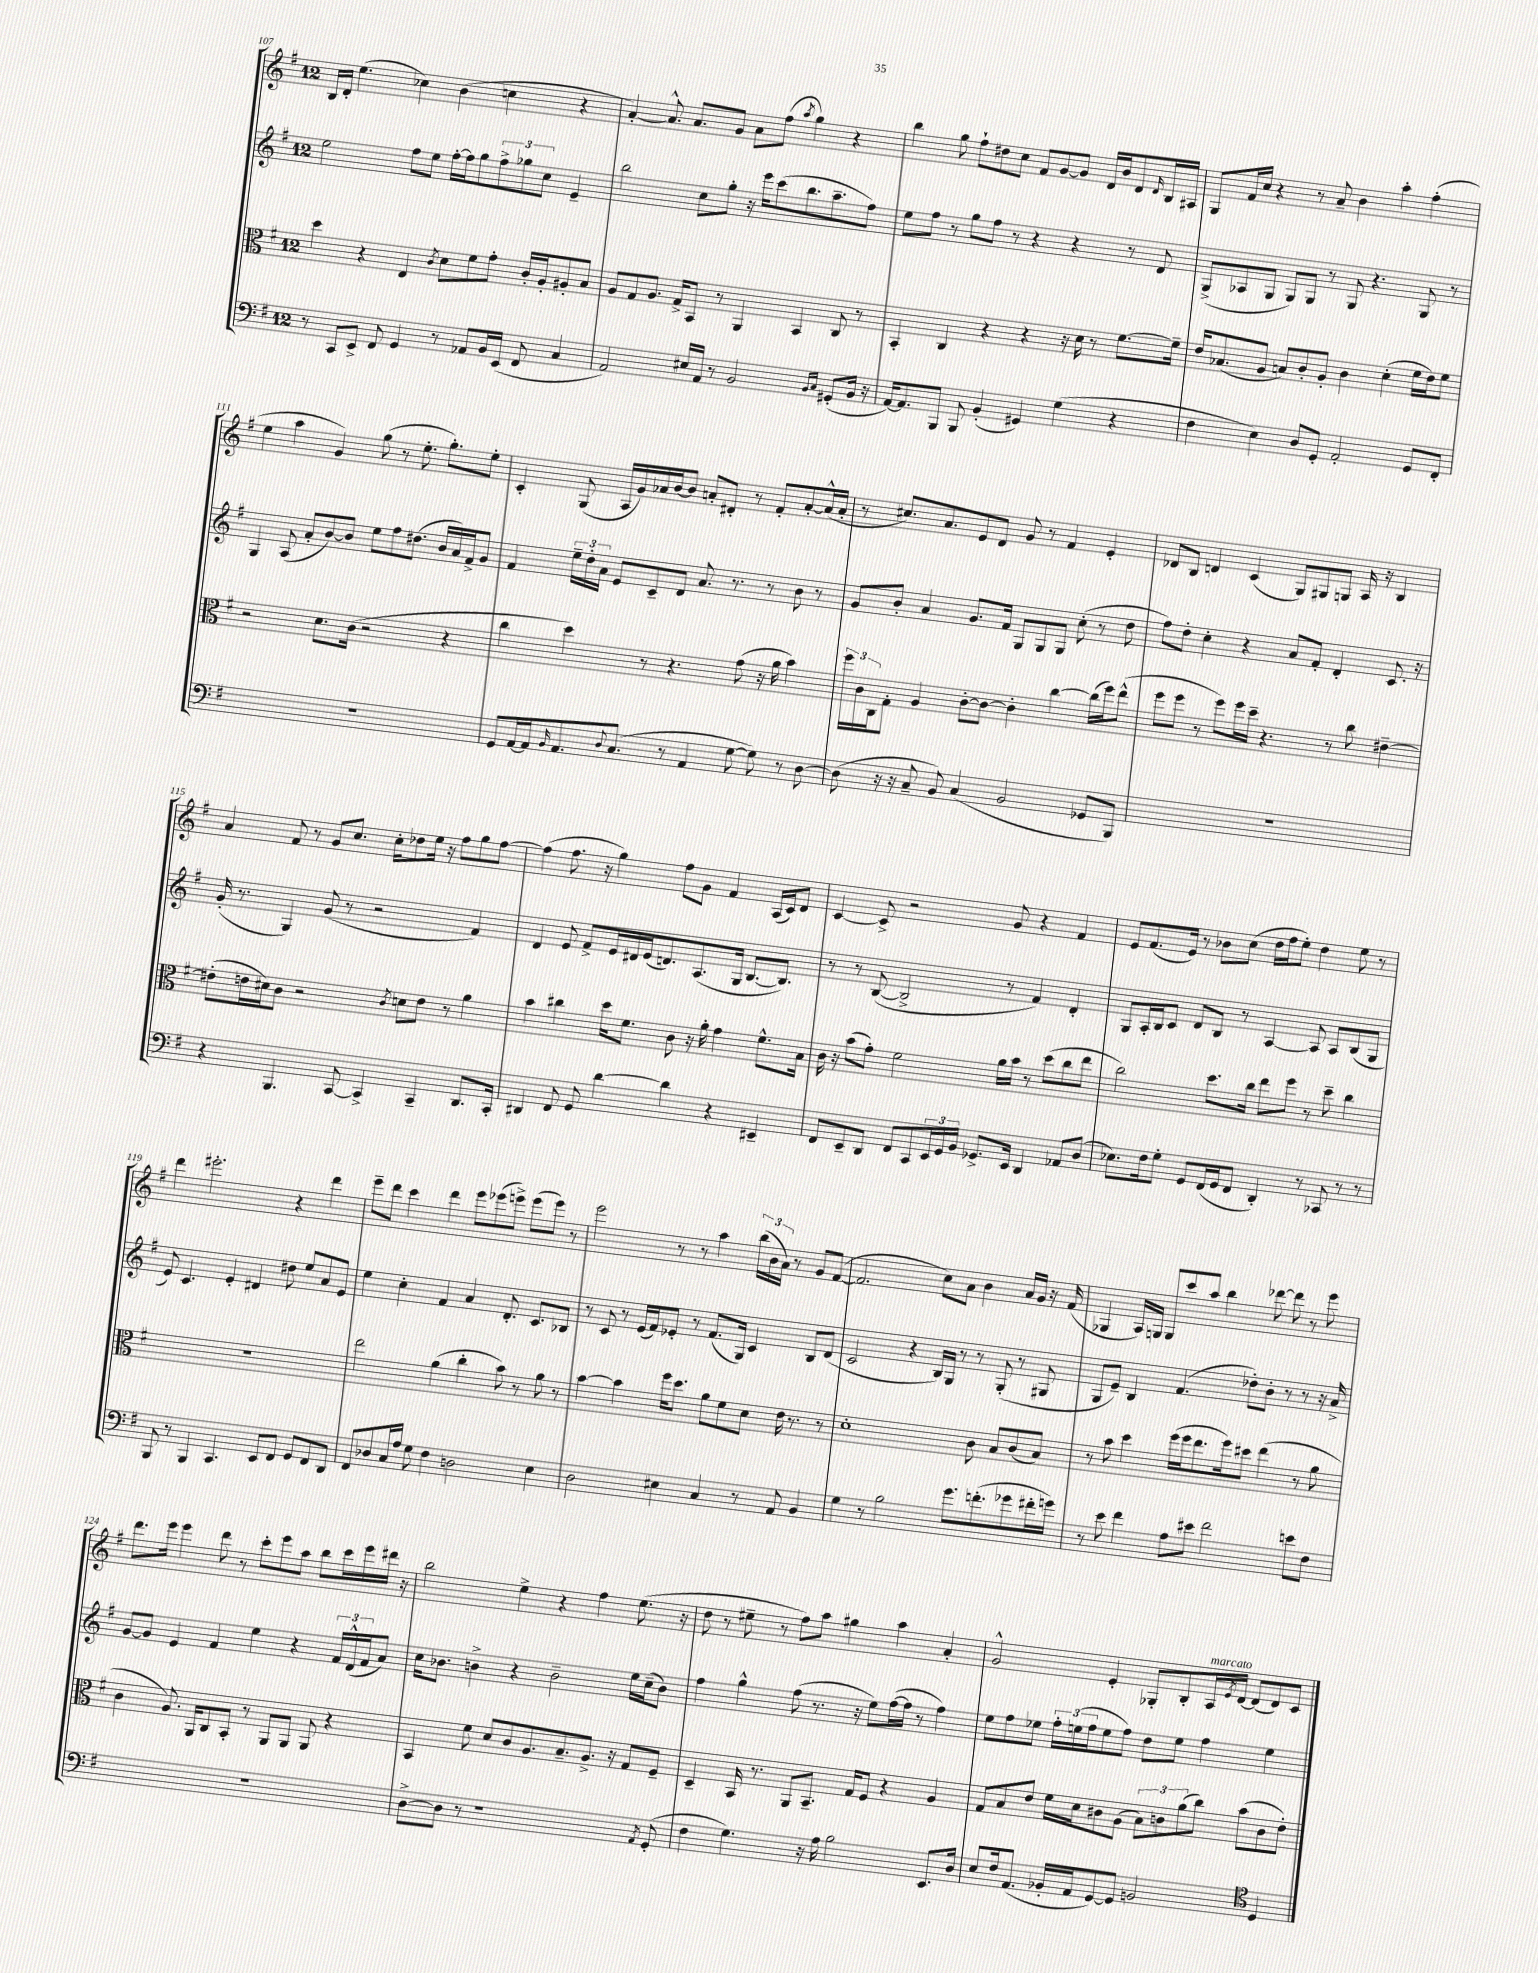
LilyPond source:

<<
\new StaffGroup <<
\new Staff = "s0" {
    \clef treble \key g \major \once \override Staff.TimeSignature.style = #'single-digit \time 12/8
    b16 d'16-. e''4.( ces''4) b'4( c''4 r4 |
    a'4~-.) a'8.-^ a'8. g'8 a'8 fis''8( \acciaccatura { a''8 } g''4) r4 |
    b''4 g''8 fis''8-! dis''8 c''8 fis'8 g'8~ g'8 d'16 b'16 d'8 \grace { d'16 } b16 ais16 |
    g8 fis'16 c''16 r4 r8 a'8-- b'4 a''4-. fis''4-.( |
    e''4 a''4 g'4) g''8( r8 e''8.-. g''8.-.) e''8-. |
    c'4-. g8( a16 g'16) aes'16 b'16~ b'8 a'8-. dis'8-. r8 fis'8-. a'8~-. a'16-^( a'16-. |
    r8 cis''8.) a'8. e'8 d'8 g'8 r8 fis'4 e'4-. |
    des'8 b8 d'4 c'4( g8) gis8 g8 a16 r16 b4 |
    a'4 fis'8 r8 g'8 c''8. c''16-. des''8 e''16 r16 fis''8 g''8 fis''8~ |
    fis''4( fis''8. r16 g''4) fis''8 g'8 fis'4 a16( c'16) d'8 |
    c'4~ c'8-> r2 g'8 r4 fis'4 |
    e'8 fis'8.( e'16) r8 bes'8 c''8( d''16 fis''16 e''8-.) d''4 e''8 r8 |
    d'''4 eis'''2.-. r4 d'''4 |
    e'''8-- d'''8 c'''4 d'''4 e'''8 ees'''8( e'''8->) e'''8( e'''8) r8 |
    e'''2 r8 r8 a''4 \tuplet 3/2 { b''16( b'16 a'16) } r8 g'8 fis'8~( |
    fis'2. c''8) a'8 b'4 a'16 g'16 r16 fis'16( |
    ges4 a16) g16 g8 c'''8 a''8 b''4 des'''8~ des'''8 r8 e'''8 |
    d'''8. e'''16 e'''4 d'''8 r8 c'''8-. e'''8 a''8 b''8 c'''16 e'''16 dis'''16 r16 |
    b''2 e''4-> r4 fis''4 e''8.( r16 |
    d''8 r8 eis''8-- r8 fis''8) a''8 gis''4 a''4 a'4-. |
    g'2-^ e'4-. ges8-. b8-. a16^\markup { \italic "marcato" } \acciaccatura { e'8 } d'16~ d'8( d'8) c'8 \bar "|." |
}
\new Staff = "s1" {
    \clef treble \key g \major \once \override Staff.TimeSignature.style = #'single-digit \time 12/8
    e''2 fis''8 e''8 fis''16~-. fis''16 g''8 \tuplet 3/2 { fis''8-> ges''8 c''8 } e'4-- |
    b''2 c''8 g''8-. r16 e'''16 c'''8( b''8. a''8.-- fis''8) |
    e''8 fis''8 r8 g''8 fis''8 r8 r4 r4 r8 d'8 |
    g8->( aes8 g8 g8) g8 r8 g8 r4. g8 r8 |
    g4 a8( a'8-. b'8~) b'8 e''8 fis''8 dis''8.( b'16 a'16) fis'16-> g'8 |
    fis'4 \tuplet 3/2 { e''16-- d''16-. a'16 } e'8 c'8-- d'8 a'8. r8. r8 b'8 r8 |
    g'8 b'8-. a'4 g'8. fis'16 g8 g8 g8 c''8-.( r8 d''8 |
    fis''8) d''8-. c''4-. r4 a'8 fis'8-. d'4-. c'8. r16 |
    g'16-.( r8. g4) g'8( r8 r2 fis'4) |
    d'4 e'8 fis'8-> e'16 dis'16 e'16( d'8.) a8.( g16 b8.~ b8.) |
    r8 r8 b8~( b2-> r8 fis'4) d'4-. |
    g8 a16-. b16 c'8 d'8 b8 r8 a4~ a8 a8 b8( g8 |
    e'8) c'4. e'4-. dis'4 dis''8 e''8 a'8 e'8 |
    e''4 c''4-. fis'4 a'4 d'8.-. c'8. bes8 |
    r8 c'8 r8 e'16( fis'16) ees'8-. r8 fis'8.( g16) c'4 b8 d'8( |
    c'2 r4 b16) g16 r8 r8 g8-.( r8 gis8 |
    g8 e'8--) b4 fis'4.( des''8-.) b'8-. r8 r8 r16 a'16-> |
    g'8~ g'8 e'4 fis'4 e''4 r4 \tuplet 3/2 { fis'16 d'16-^( fis'16 } a'8) |
    c''16 bes'8. b'4-> r4 b'2-- e''16 c''16--( b'8) |
    fis''4 g''4-^ fis''8( r8. r16 e''8) fis''16~( fis''16 r8 fis''4) |
    e''8 fis''8 ees''8 \tuplet 3/2 { fis''16-. e''16( fis''16 } e''8 fis''8) d''8 e''8 fis''4 e''4 \bar "|." |
}
\new Staff = "s2" {
    \clef alto \key g \major \once \override Staff.TimeSignature.style = #'single-digit \time 12/8
    d''4 r4 e4 \acciaccatura { c'8 } d'8 fis'8 g'8-. c'16-. a16-. ais8-. b8 |
    a8 g8 a8. g16-> b,8 r8 a,4 b,4 c8 r8 |
    b,4-. c4 r4 r4 r16 d'16 r8 fis'8.~ fis'16-- |
    e'16 bes8.( a8 b8) c'8-. a8-. c'4 d'4-.( fis'16 e'16) fis'8 |
    r2 d'8. c'16( r2 r4 |
    c''4 d''4) r8 r4. g'8( r16 a'16 b'4) |
    \tuplet 3/2 { fis''16 c'16 c16 } g8-. a4 c'8~-. c'8~ c'4-. c''4~ c''16( fis''16) e''8-^( |
    fis''8 fis''8 r8 fis''8) fis''16 d''16-- r4. r8 c''8 eis'4~-- |
    eis'8-.( e'16 dis'16) c'8 r2 \acciaccatura { c'8 } d'8 e'8 r8 a'4 |
    b'4 cis''4 d''16 fis'8. c'8 r16 a'16-. g'4 fis'8.-^ b16 |
    c'16 r16 b'8( g'8-.) fis'2 a'16 b'16 r8 d''8( c''8 e''8 |
    c''2) d''8. c''16 e''8 fis''8 r8 d''8-- c''4 |
    R1. |
    e''2 a'4( c''4-. b'8) r8 a'8 r8 |
    b'4~ b'4 fis''16 d''8. a'8 fis'8 d'8 e'16 r8. r8 |
    d'1-. c'8 b8 c'8( b8) |
    r8 b'8 d''4 fis''16( fis''16 e''8. fis''16) dis''8 e''4( r8 a'8 |
    c'4 a8.) a,16 c8 b,8-. r8 a,8 a,8 a,8 r4 |
    b,4 fis'8 d'8 c'8 a8. b8.-- a8.-> r16 g8 fis8-- |
    d4-- b,16 r8. a,8 b,8.-- g16 fis8 r4 a4 |
    g8 b8 e'8 fis'16 d'16 cis'8 a8( \tuplet 3/2 { b8) c'8 a'8( } c''8) b'8( c'8 e'8-.) \bar "|." |
}
\new Staff = "s3" {
    \clef bass \key g \major \once \override Staff.TimeSignature.style = #'single-digit \time 12/8
    r8 c,8 e,8-> fis,8 g,4 r8 aes,8 b,16 e,16( fis,8 c4 |
    a,2) eis16 a,16 r8 b,2 \grace { b,16 c16 } gis,8-.( b,16 r16 |
    a,16~) a,8. b,,8 b,,8 b,4-.( gis,4) g4( r4 |
    fis4 e4) d8 g,8-. a,2-. g,8 fis,8-. |
    R1. |
    g,8 a,16~ a,16 \grace { b,16 } a,8. \appoggiatura { d8 } c8.( r8 a,4 g8~ g8) r8 d8~ |
    d8( r16 r16 c8-- b,8) c4( b,2 ges,8 b,,8) |
    r1. |
    r4 b,,4. c,8~ c,4-> c,4-- d,8. c,16-. |
    dis,4 fis,8 g,8 d'4~ d'4 r4 eis,4-- |
    fis,8 e,8-- d,8 fis,8 c,8 \tuplet 3/2 { e,16 g,16 b,16 } ges,8.-> e,16 d,4 aes,8 d8( |
    ees8.) fis16 g8-. g,8 fis,16( g,16 fis,8 d,4-.) r8 ces,8 r8 r8 |
    b,,8 r8 b,,4 c,4. e,8 fis,8 g,8 fis,8 d,8 |
    fis,8 des8 c16 a16 g8 fis4 d2 e4 |
    d2 eis4 c4 r8 a,8 b,4 |
    g4 r8 b2 g'8. f'8.-.( ges'8 fis'16-. g'16) |
    r8 e'8 fis'4 a8 eis'8 fis'2 e'8 fis8 |
    R1. |
    d8~-> d8 r8 r1 \acciaccatura { a,8 } g,8-.( |
    fis4 g4.) r16 a16 b2 e,8. d16 |
    e8 fis16 a,8.( bes,16-. a,16 g,8~) g,8 b,2 \clef tenor d4 \bar "|." |
}
>>
>>
\layout { \context { \Score currentBarNumber = #107 } }
